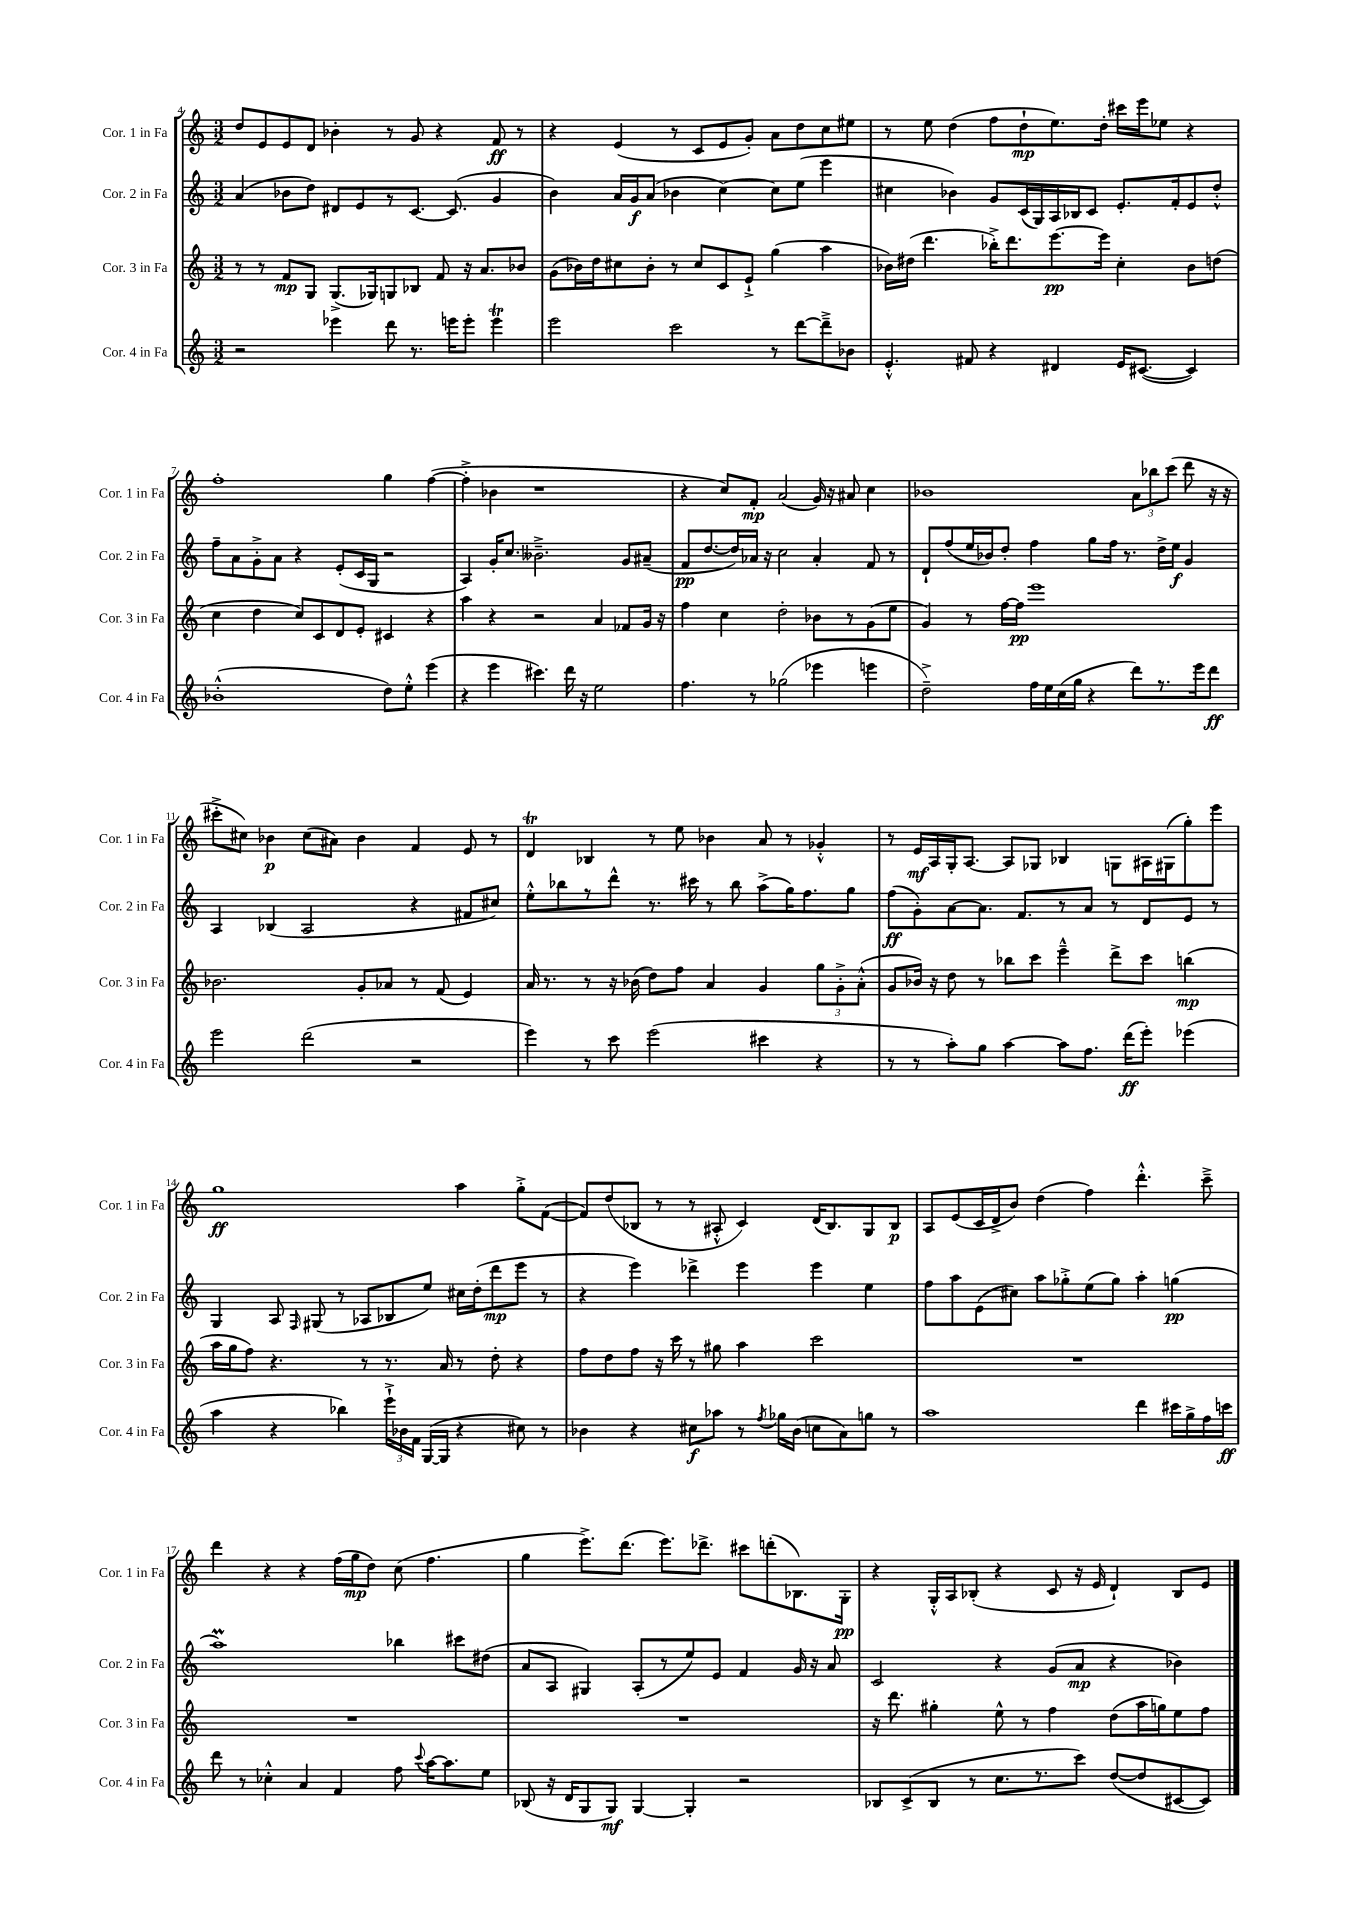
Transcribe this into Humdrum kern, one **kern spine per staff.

**kern	**kern	**kern	**kern
*staff4	*staff3	*staff2	*staff1
*clefG2	*clefG2	*clefG2	*clefG2
*k[]	*k[]	*k[]	*k[]
*M3/2	*M3/2	*M3/2	*M3/2
2r	8r	(4a	8dd
.	8r	.	8e
.	8f	8b-	8e
.	8G	8dd)	8d
4eee-	(8.G^	8d#	4b-'
.	.	8e	.
.	16G-)	.	.
8ddd	8G	8r	8r
8.r	8B-	[8.c	8g
.	8f	.	4r
16eee	.	(8.c]	.
8eee'	16r	.	.
.	8.a	.	.
4eee	.	4g	8f
.	8b-	.	8r
=	=	=	=
2eee	(8g	4b)	4r
.	16b-)	.	.
.	16dd	.	.
.	8cc#	16a	(4e
.	.	16g	.
.	8b-'	(8a	.
2ccc	8r	4b-	8r
.	8cc#	.	8c
.	8c	[4cc)	8e
.	8e`^	.	8g')
8r	(4gg	8cc]	8a
[8ddd	.	(8ee	8dd
8ddd~^]	4aa	4eee	8cc
8b-	.	.	8ee#
=	=	=	=
4.e'^^	16b-)	4cc#	8r
.	(16dd#	.	.
.	4.ddd	.	8ee
.	.	4b-)	(4dd
8f#	.	.	.
4r	16bb-'^)	8g	8ff
.	8.ddd	.	.
.	.	(16c	8dd`
.	.	16G)	.
4d#	[8.eee	16A	8.ee)
.	.	16B-	.
.	.	8c	.
.	16eee]	.	16dd'
16e	4cc'	8.e'	16ccc#
([8.c#	.	.	16eee
.	.	.	8ee-
.	.	16f'	.
4c#])	8b-	8e	4r
.	(8dd	8dd'^^	.
=	=	=	=
(1b-'^^	4cc	8ff~	1ff'
.	.	8a	.
.	4dd	8g'^	.
.	.	8a	.
.	8cc)	4r	.
.	8c	.	.
.	8d	(8e'	.
.	8e'	16c	.
.	.	16G	.
8dd)	4c#	2r	4gg
8ee'^^	.	.	.
(4eee	4r	.	([4ff
=	=	=	=
4r	4aa	4A)	4ff'^]
4eee	4r	16g'	4b-
.	.	8.cc	.
4.ccc#)	2r	2.b--~^	1r
16ddd	.	.	.
16r	.	.	.
2ee	4a	.	.
.	8f-	8g	.
.	16g	(8a#~	.
.	16r	.	.
=	=	=	=
4.ff	4ff	8f	4r
.	.	[8.dd	.
.	4cc	.	8cc)
.	.	16dd])	.
8r	.	16a-	8f'
.	.	16r	.
(2gg-	2dd'	2cc	(2a
4eee-	8b-	4a-'	16g)
.	.	.	16r
.	8r	.	8a#
4eee	(8g	8f	4cc
.	8ee	8r	.
=	=	=	=
2dd~^)	4g)	8d`	1b-
.	.	(8ff	.
.	8r	16ee	.
.	.	16b-)	.
.	[16ff	8dd'	.
.	16ff]	.	.
16ff	1eee	4ff	.
16ee	.	.	.
(16cc	.	.	.
16gg	.	.	.
4r	.	8gg	.
.	.	16ff	.
.	.	8.r	.
8ddd)	.	.	12a
.	.	.	12bb-
8.r	.	16dd^	.
.	.	.	(12ccc
.	.	16ee	.
.	.	4g	8ddd
16eee	.	.	.
8ddd	.	.	16r
.	.	.	16r
=	=	=	=
2eee	2.b-	4A	8ccc#'^
.	.	.	8cc#)
.	.	(4B-	4b-
(2ddd	.	2A	(8cc#
.	.	.	8a#)
.	8g'	.	4b-
.	8a-	.	.
2r	8r	4r	4f
.	(8f	.	.
.	4e)	8f#	8e
.	.	8cc#)	8r
=	=	=	=
4eee)	16a	8ee'^^	4d
.	8.r	.	.
.	.	8bb-	.
8r	8r	8r	4B-
8ccc	16r	8ddd^^	.
.	(16b-	.	.
(2eee	8dd)	8.r	8r
.	8ff	.	8ee
.	.	16ccc#	.
.	4a	8r	4b-
.	.	8bb-	.
4ccc#	4g	(8aa^	8a
.	.	16gg)	8r
.	.	8.ff	.
4r	12gg	.	4g-'^^
.	12g'^	.	.
.	.	8gg	.
.	(12a'^^	.	.
=	=	=	=
8r	8g	(8ff	8r
8r	16b-)	8g')	16e
.	16r	.	16A
8aa')	8dd	[8a	16G'
.	.	.	[8.A
8gg	8r	8.a]	.
[4aa	8bb-	.	8A]
.	.	8.f	.
.	8ccc	.	8G-
8aa]	4eee~^^	8r	4B-
8.ff	.	8a	.
.	8ddd^	8r	8G
(16ddd	.	.	.
8eee')	8ccc	8d	16A#
.	.	.	(16G#
(4eee-	(4bb	8e	8gg')
.	.	8r	8eee
=	=	=	=
4aa	16aa	4G	1gg
.	16gg	.	.
.	8ff)	.	.
4r	4.r	8A	.
.	.	16qqF	.
.	.	(8G#	.
4bb-)	.	8r	.
.	8r	8A-	.
24eee`^	8.r	8B-	.
24b-	.	.	.
24f	.	.	.
([16G	.	8ee)	.
16G]	16a	.	.
4r	8r	16cc#	4aa
.	.	(16dd'	.
.	8dd'	8ddd	.
8cc#)	4r	8eee	8gg'^
8r	.	8r	([8f
=	=	=	=
4b-	8ff	4r	8f])
.	8dd	.	(8dd
4r	8ff	4eee)	8B-
.	16r	.	8r
.	16ccc	.	.
8cc#	8r	4ddd-^	8r
8aa-	8gg#	.	8A#'^^
8r	4aa	4eee	4c)
8qff	.	.	.
16gg-	.	.	.
(16b-	.	.	.
8cc	2ccc	4eee	(16d
.	.	.	8.B-)
8a)	.	.	.
8gg	.	4ee	8G
8r	.	.	8B-
=	=	=	=
1aa	1.r	8ff	8A
.	.	8aa	(8e
.	.	(8e	16c
.	.	.	16d^
.	.	8cc#)	8b)
.	.	8aa	(4dd
.	.	8gg-'^	.
.	.	(8ee	4ff)
.	.	8gg-)	.
4ddd	.	4aa'	4.ddd'^^
16ccc#	.	(4gg	.
16gg^	.	.	.
16ff	.	.	8ccc~^
16ccc	.	.	.
=	=	=	=
8ddd	1.r	1aa)	4ddd
8r	.	.	.
4cc-'^^	.	.	4r
4a	.	.	4r
4f	.	.	(16ff
.	.	.	16gg
.	.	.	8dd)
8ff	.	4bb-	(8cc
8qqccc	.	.	.
[16aa	.	.	4.ff
8.aa]	.	.	.
.	.	8ccc#	.
8ee	.	(8dd#	.
=	=	=	=
(8B-	1.r	8a	4gg
16r	.	8A	.
16d	.	.	.
8G	.	4G#)	8.eee^)
8G)	.	.	.
.	.	.	(8.ddd
[4G	.	(8A'	.
.	.	8r	8.eee)
4G']	.	8ee)	.
.	.	.	8.ddd-^
.	.	8e	.
2r	.	4f	8ccc#
.	.	.	(8ddd'
.	.	16g	8.B-)
.	.	16r	.
.	.	8a	.
.	.	.	16G'
=	=	=	=
8B-	16r	2c	4r
.	8.ddd	.	.
(8c^	.	.	.
8B-	4gg#'	.	16G'^^
.	.	.	16A
8r	.	.	(8B-'
8.cc	8ee^^	4r	4r
.	8r	.	.
8.r	.	.	.
.	4ff	(8g	8c
8ccc)	.	8a	16r
.	.	.	16e
([8dd	(8dd	4r	4d`)
8dd]	16aa	.	.
.	16gg)	.	.
[8c#	8ee	4b-)	8B-
8c#])	8ff	.	8e
==	==	==	==
*-	*-	*-	*-
